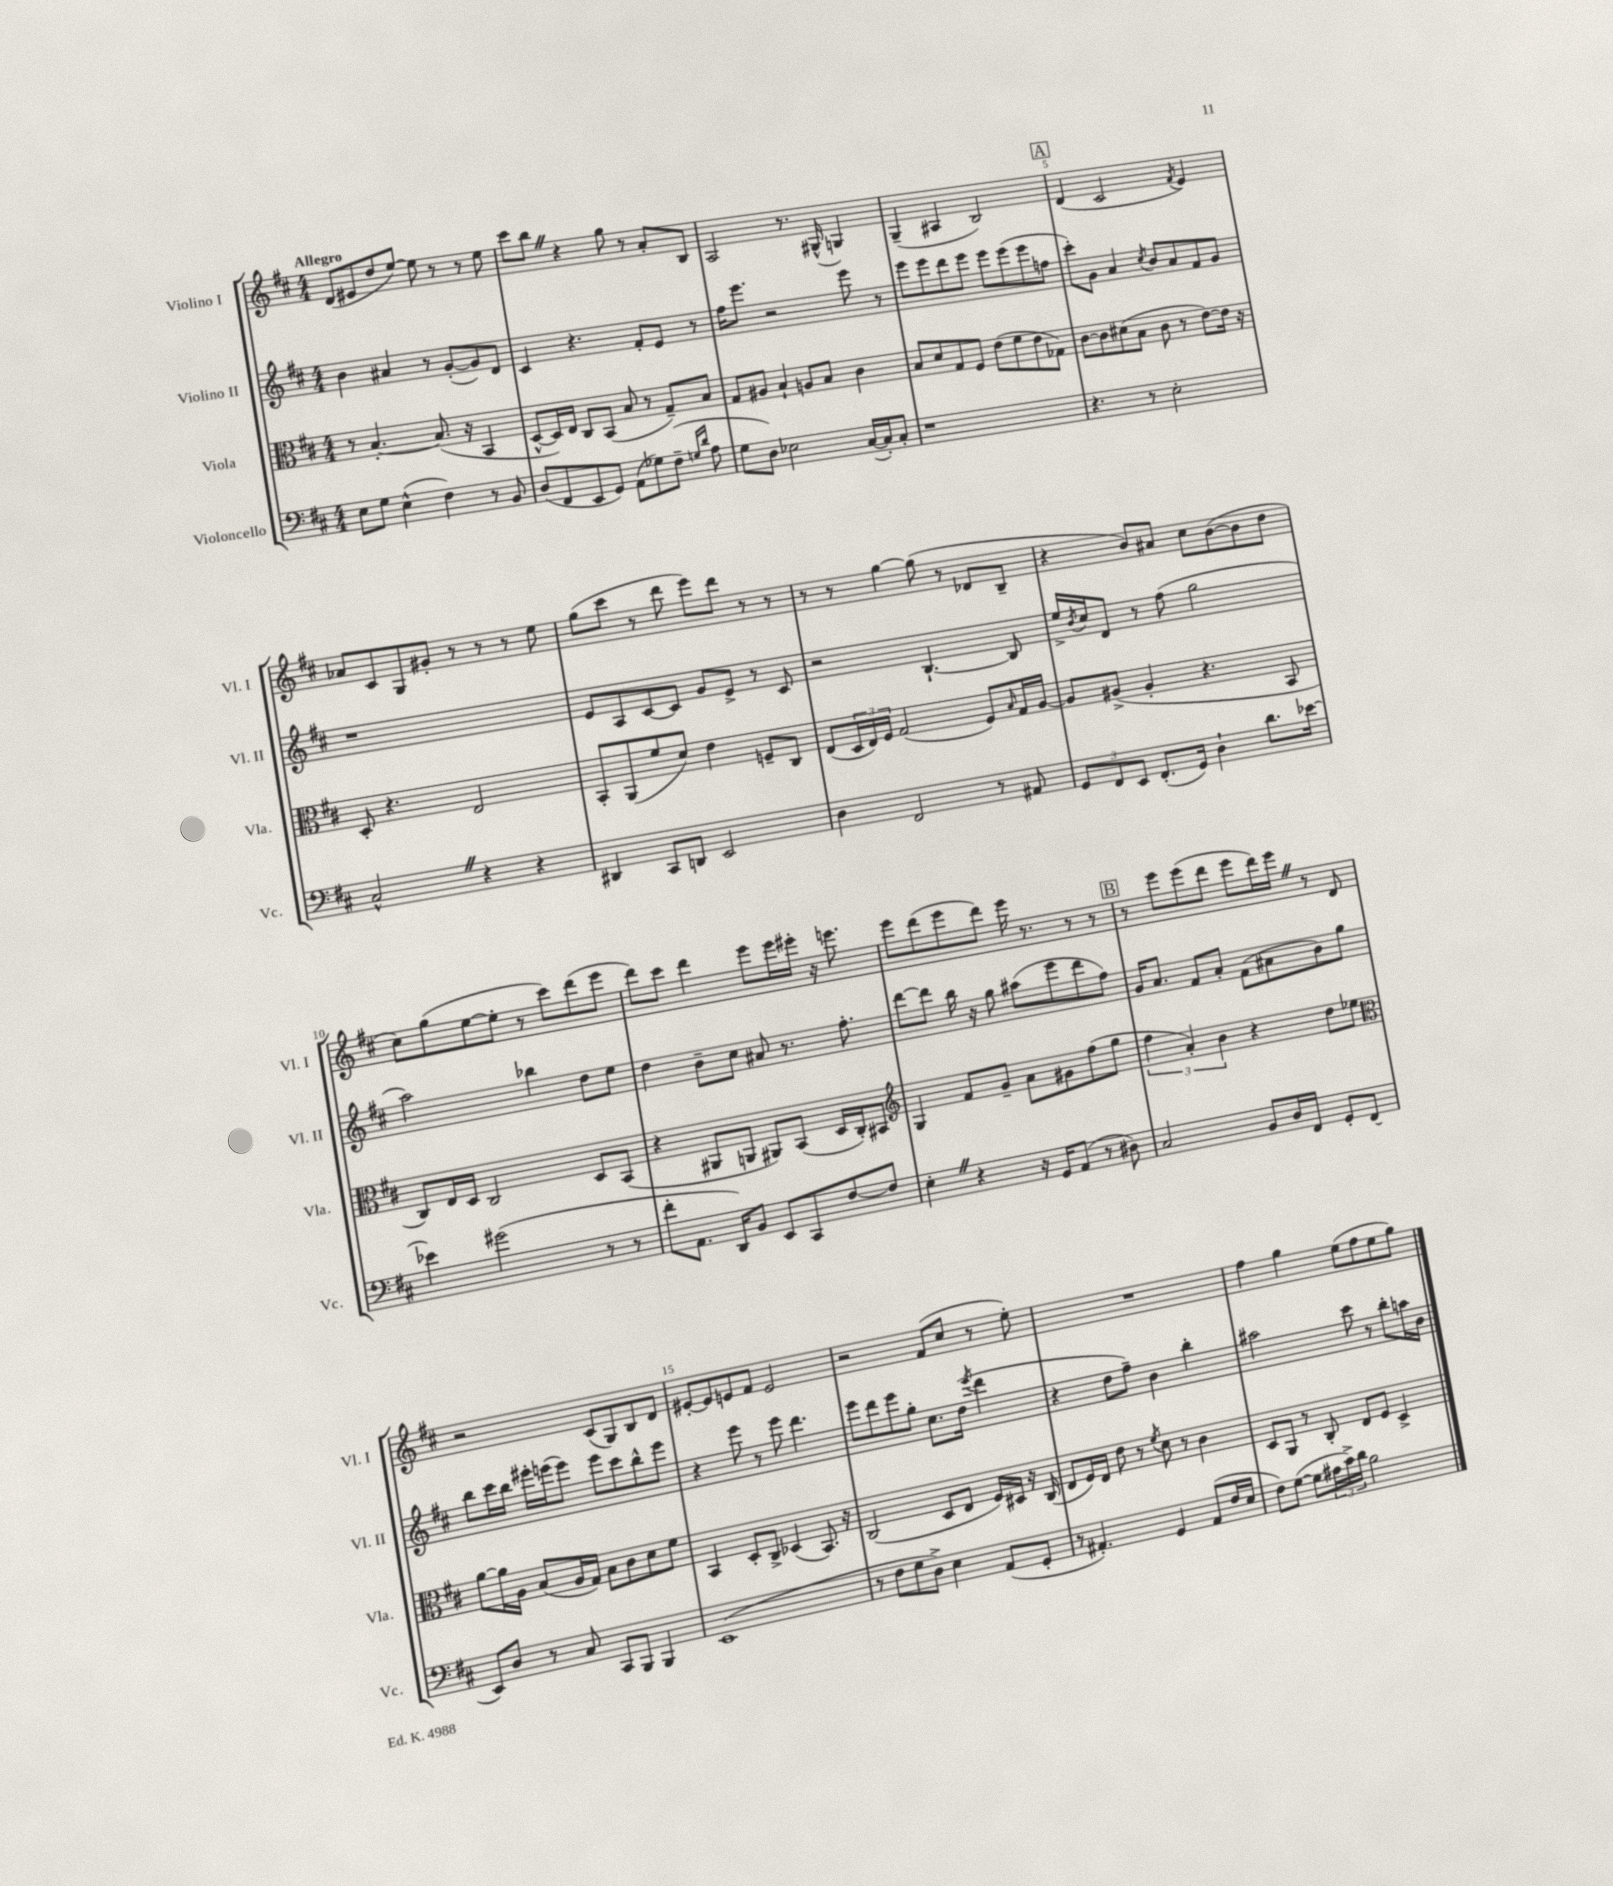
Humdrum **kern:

**kern	**kern	**kern	**kern
*part4	*part3	*part2	*part1
*staff4	*staff3	*staff2	*staff1
*I"Violoncello	*I"Viola	*I"Violino II	*I"Violino I
*I'Vc.	*I'Vla.	*I'Vl. II	*I'Vl. I
*clefF4	*clefC3	*clefG2	*clefG2
*k[f#c#]	*k[f#c#]	*k[f#c#]	*k[f#c#]
*M4/4	*M4/4	*M4/4	*M4/4
=1	=1	=1	=1
!	!	!	!LO:TX:a:B:t=Allegro
8E\L	8r	4b\	(8d/L
8G\J	[4.B'/	.	8e#X/
(4E^^\	.	4a#X/	8dd/
.	.	.	[8ee/J)
4F#\)	(8.B/]	8r	8ee\]
.	.	([8g'/L	8r
.	16r	.	.
8r	4BB/	8g/])	8r
8BB/	.	8d/J	8ee\
=2	=2	=2	=2
(8D/L	[8D^^/L	4c#/	8ccc#\L
8FF#/	16D/L])	.	8bbZ\J
.	16E/JJ	.	.
8EE/	8C#/L	4.r	4r
8GG/J)	(8BB/J	.	.
(8AA\L	8B/	.	8gg\
8G-X\)	8r	8f#'/L	8r
(8F#~\J	8G~/L)	8e/J	8a'/L
16qqGn/LL	.	.	.
16qqd/JJ	.	.	.
8A\	8B/J	8r	8B/J
=3	=3	=3	=3
8G\L	8G/L	16ff#\KL	2A/
.	.	8.eee\J	.
8D\J)	8A#X/J	.	.
2E-X\	4B`/	2r	.
.	8An/L	.	8.r
.	8B/J	.	.
.	.	.	(16G#X^^/
([16C#/LL	4c#\	8eee\	4Gn/)
16C#'/J])	.	.	.
8C#'/J	.	8r	.
=4	=4	=4	=4
1r	8B/L	8eee\L	(4G~/
.	8d/	8eee\	.
.	8G/	8ddd\	4A#X/
.	8F#/J	8eee\J	.
.	(8e\L	8eee\L	2B/)
.	8f#\	(8eee\	.
.	8e\	8eee\	.
.	8G-X\J)	8ffn\J	.
!!LO:REH:place=s1:t=A
=5	=5	=5	=5
4.r	[8c#\L	8ccc#'\L)	(4d/
.	8c#\]	8g\J	.
.	(8d#X\	4a/	2c#/
8r	8B\J	.	.
.	.	8qcc#/	.
2E'\	8c#\	8b/L	.
.	8r	8a/	.
.	.	.	8qf#/
.	[8e\L)	8f#/	4e/)
.	16e\Jk]	8g/J	.
.	16r	.	.
!!LO:LB:g=z
=6	=6	=6	=6
2C#^^Z/	8D'/	1r	8a-X/L
.	4.r	.	8c#/
.	.	.	8G/
.	.	.	8g#X'/J
4r	2E/	.	8r
.	.	.	8r
4r	.	.	8r
.	.	.	8ee\
=7	=7	=7	=7
4DD#X/	8BB'/L	8e/L	(8gg\L
.	(8AA/	8A/	8ccc#\J
8CC#/L	8f#/	[8c#/	8r
8DDn/J	8d/J)	8c#/J]	8ddd\
2EE/	4e\	8g/L	8eee\L)
.	.	8e^/J	8ddd\J
.	8Fn~/L	8r	8r
.	8C#/J	8c#/	8r
=8	=8	=8	=8
4D\	(8E/L	2r	8r
.	24D/L	.	8r
.	24E/)	.	.
.	24F#/JJ	.	.
2FF#/	(2G/	.	[4gg\
.	.	[4.B`/	(8gg\]
.	.	.	8r
8r	8F#/L)	.	8d-X/L
.	16qqB/	.	.
8AA#X/	16G/L	8B/]	8B~/J
.	[16A/JJ	.	.
=9	=9	=9	=9
12GG/L	8A/L]	16ee^/LL	4r
.	.	8qb/	.
.	.	16cc#/J	.
12FF#/	.	.	.
.	(8A#X^/J	8d/J	.
12EE/J	.	.	.
(8.FF#'/L	4A#'/	8r	8b/L)
.	.	(8ff#\	8a#X/J
16GG/Jk)	.	.	.
4D`\	4.r	2gg\	8cc#\L
.	.	.	([8b\
8.d\L	.	.	8b\]
.	8BB/	.	8dd\J
[16e-X\Jk	.	.	.
!!LO:LB:g=z
=10	=10	=10	=10
4e-X\]	8C#/L)	2aa\)	8cc#\L)
.	16E/L	.	(8gg\
.	16D/JJ	.	.
(2g#X\	2C#/	.	[8ee\
.	.	.	8ee'\J]
.	.	4bb-X\	8r
.	.	.	8ccc#\L)
8r	8D/L	8dd\L	(8ddd\
8r	(8BB/J	8ee\J	8eee\J
=11	=11	=11	=11
8f#'\L	4r	4dd\	8ddd\L)
8.AA\J	.	.	8ccc#\J
.	8AA#X/L	8b~\L	4ddd\
16DD/KL)	.	.	.
8BB/J	8AAn/J	8cc#\J	.
8EE/L	8AA#X/L)	8a#X/	8eee\L
8CC#/	(8BB/J	8.r	16eee\L
.	.	.	16eee#X'\JJ
[8F#/	16D/LL	.	16r
.	16C#'/J)	8.ff#'\	8.eeen\
8F#/J]	8BB#X/J	.	.
=12	=12	=12	=12
*	*clefG2	*	*
4E'Z\	4G/	[8ddd\L	8eee\L
.	.	8ddd\J]	(8ddd\
4r	8f#/L	16bb\	8eee\
.	.	16r	.
.	8g~/J	8gg\	8ddd\J)
16r	8a\L	(8aa#X\L	16eee\
16GG/KL	.	.	8.r
(8AA/J	8g#X\	8eee\	.
8r	(8ff#\	8ddd\	8r
8D#X\)	8gg\J	8ff#\J)	8r
!!LO:REH:place=s1:t=B
=13	=13	=13	=13
2C#/	6ff#\	16g/KL	8r
.	.	8.a/J	.
.	.	.	8eee\L
.	6a'/)	.	.
.	.	8f#/L	(8eee\
.	6b\	.	.
.	.	8a'/J	8ddd\J
8BB/L	4r	(8f#\L	8eee\L
16D/L	.	8a#X\	16ddd\L)
16FF#/JJ	.	.	16eeeZ\JJ
8GG'/L	8dd\L	8b\)	8r
(8FF#/J	8ee-X\J	8gg\J	8d/
!!LO:LB:g=z
=14	=14	=14	=14
*	*clefC3	*	*
8EE/L)	[8a\L	8bb\L	2r
8D/J	16a\L]	16ccc#\L	.
.	16A\JJ	16bb\JJ	.
8r	(8B/L	16eee#X'\LL	.
.	.	(16eeen\J	.
8C#/	16A/L	8eee\J)	.
.	16G/JJ)	.	.
8CC#/L	8B\L	8eee\L	(8c#/L
8BBB/J	8c#\	8ccc#\	8G/)
4BBB/	8d\	8bb^^\	8B/
.	8f#\J	8eee\J	8d/J
=15	=15	=15	=15
(1EE	4BB/	4r	[8e#X'/L
.	.	.	8e#/]
.	8D'/L	8eee\	8en/
.	8C#^/J	8r	8f#/J
.	(4D-X/	8eee\	2e/
.	.	4.ddd\	.
.	8.BB/)	.	.
.	16r	.	.
=16	=16	=16	=16
8r	(2C#/	8eee\L	2r
8F#\L	.	8ddd\	.
8G\	.	8eee\	.
8D^\J)	.	8gg'\J	.
4E\	8D/L	8.cc#\L	(8f#/L
.	8E/J	.	8cc#/J
.	.	(16dd\Jk	.
.	.	8qeee/	.
(8AA/L	16F#/LL)	4ddd\	8r
.	16D#X/JJ	.	.
8GG'/J	16r	.	8ee'\)
.	(16C#/	.	.
=17	=17	=17	=17
8r	8E/L	4r	1r
4.AA#X'/)	16F#/L)	.	.
.	16E/JJ	.	.
.	8e\	8dd\L	.
.	8r	8ff#~\J)	.
.	8qf#/	.	.
4GG/	8d\	4b\	.
.	8r	.	.
(8AA#/L	4c#\	4bb'\	.
16F#/L	.	.	.
16E/JJ	.	.	.
=18	=18	=18	=18
8F#\L)	8D/L	2aa#X\	4ff#\
([8G\J	8AA/J	.	.
8G\L]	8r	.	4gg\
24A#X\L	8C#'/	.	.
24c#^\)	.	.	.
24d\JJ	.	.	.
2B\	8E/L	8ccc#\	(8ee\L
.	8F#/J	8r	8ff#\
.	4D^/	8bb'\L	8ee\
.	.	16aan\L	8gg\J)
.	.	16b\JJ	.
==	==	==	==
*-	*-	*-	*-
